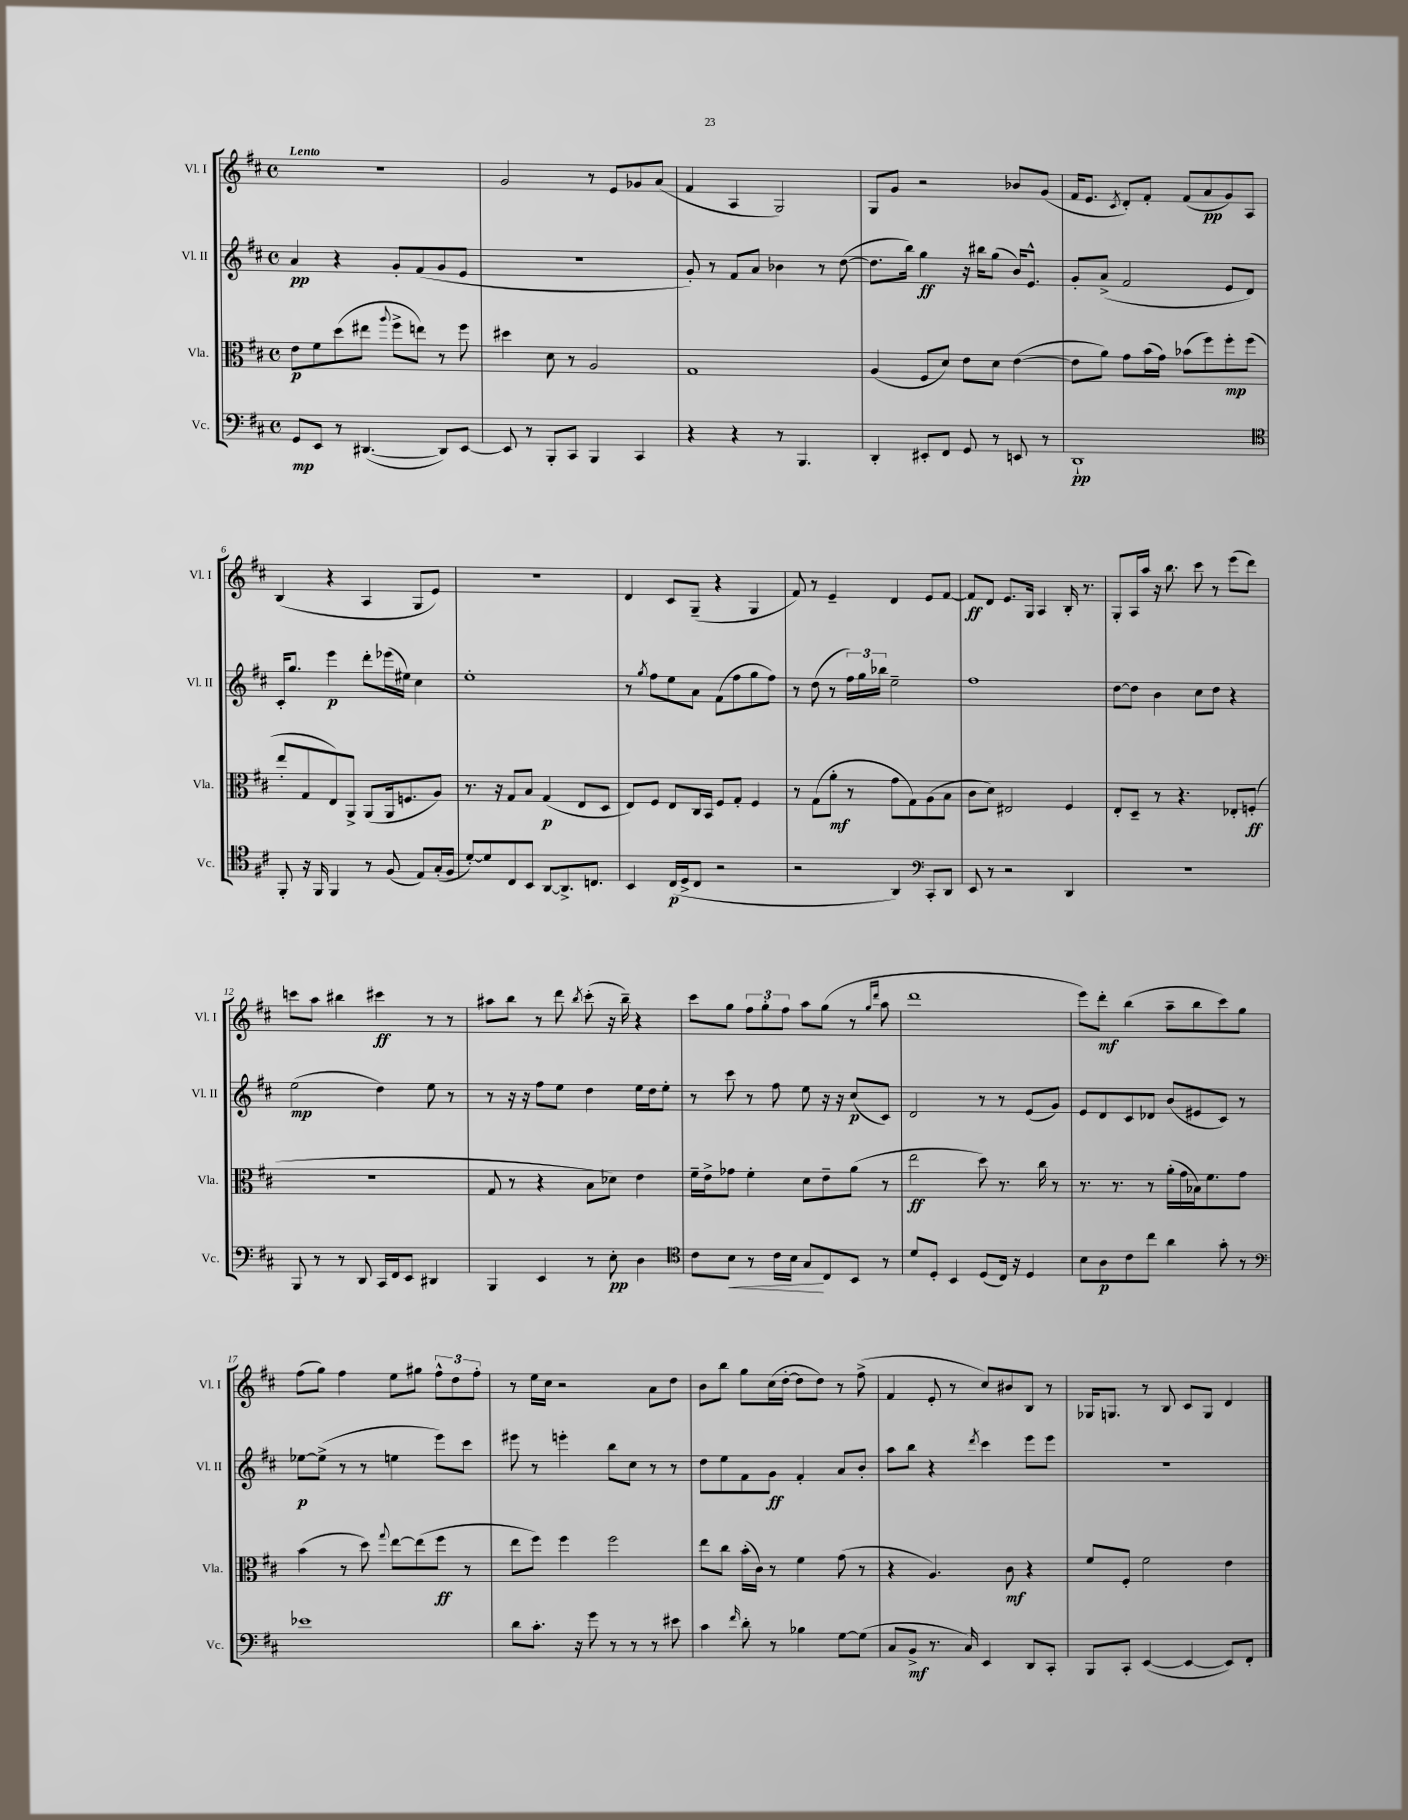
<<
\new StaffGroup <<
\new Staff = "s0" \with { instrumentName = "Vl. I" shortInstrumentName = "Vl. I" } {
    \clef treble \key d \major \defaultTimeSignature \time 4/4 \tempo "Lento"
    R1 |
    g'2 r8 e'8 ges'8 a'8( |
    fis'4 a4 g2) |
    g8 g'8 r2 bes'8 g'8( |
    fis'16 e'8. \acciaccatura { cis'8 } d'8-.) fis'8-. fis'8( a'8\pp g'8) a8 |
    b4( r4 a4 g8 e'8) |
    R1 |
    d'4 cis'8 g8--( r4 g4 |
    fis'8) r8 e'4-- d'4 e'8 fis'8~ |
    fis'8\ff d'8 e'8. g16 a4 b16-. r8. |
    g8-. a16 a''16 r16 b''8. cis'''8 r8 e'''8( d'''8) |
    c'''8 a''8 bis''4 cis'''4\ff r8 r8 |
    ais''8 b''8 r8 d'''8 \acciaccatura { b''8 } cis'''8-.( r16 b''16--) r4 |
    cis'''8 g''8 \tuplet 3/2 { fis''8 g''8-. fis''8 } a''8 g''8( r8 \grace { g''16 d'''16 } a''8 |
    d'''1 |
    e'''8) d'''8-.\mf b''4( a''8-- b''8 cis'''8) g''8 |
    fis''8( g''8) fis''4 e''8 gis''8 \tuplet 3/2 { fis''8-^ d''8 fis''8-. } |
    r8 e''16 cis''16 r2 a'8 d''8 |
    b'8 b''8 g''8 cis''16( d''16~-. d''8 d''8) r8 fis''8->( |
    fis'4 e'8-. r8 cis''8) bis'8 b8 r8 |
    ges16 g8. r8 b8 cis'8 g8 d'4 \bar "|." |
}
\new Staff = "s1" \with { instrumentName = "Vl. II" shortInstrumentName = "Vl. II" } {
    \clef treble \key d \major \defaultTimeSignature \time 4/4
    a'4\pp r4 g'8-. fis'8( g'8 e'8 |
    R1 |
    g'8-.) r8 fis'8 a'8 bes'4 r8 d''8~( |
    d''8. b''16) g''4\ff r16 bis''16 g''8( b'16) e'8.-^ |
    g'8-. a'8->( fis'2 e'8 d'8) |
    cis'16-. g''8. e'''4\p d'''8-. ees'''16( eis''16) cis''4 |
    e''1-. |
    r8 \acciaccatura { g''8 } fis''8 e''8 a'8 fis'8( fis''8 g''8 fis''8) |
    r8 d''8( r8 \tuplet 3/2 { fis''16) g''16 bes''16 } e''2-- |
    fis''1 |
    d''8~ d''8 b'4 cis''8 d''8 r4 |
    e''2\mp( d''4) e''8 r8 |
    r8 r16 r16 fis''8 e''8 d''4 e''16 d''16 e''8-. |
    r8 cis'''8 r8 fis''8 e''8 r16 r16 cis''8\p( cis'8) |
    d'2 r8 r8 e'8( g'8) |
    e'8 d'8 cis'8 des'8 b'8( eis'8 cis'8) r8 |
    ees''8~\p ees''8->( r8 r8 e''4 e'''8) cis'''8 |
    eis'''8 r8 e'''4-. b''8 cis''8 r8 r8 |
    d''8 e''8 fis'8 g'8\ff fis'4-. a'8 b'8-. |
    a''8 b''8 r4 \acciaccatura { d'''8 } cis'''4 e'''8 e'''8 |
    R1 \bar "|." |
}
\new Staff = "s2" \with { instrumentName = "Vla." shortInstrumentName = "Vla." } {
    \clef alto \key d \major \defaultTimeSignature \time 4/4
    e'8\p fis'8 d''8( eis''8 \appoggiatura { a''8 } fis''8-> e''8) r8 fis''8 |
    dis''4 d'8 r8 a2 |
    g1 |
    a4( fis8 d'8) e'8 d'8 e'4~( |
    e'8 a'8) g'8 b'16( g'16) bes'8( fis''8) fis''8-.\mp fis''8( |
    e''8-. g8 e8) a,8-> a,8( a,16 f8. a8) |
    r8. r16 g8 b8 g4\p( e8 d8 |
    e8) fis8 e8 cis16 b,16 fis8 g8-. fis4 |
    r8 g8( a'8-.\mf r8 g'8 g8) a8( b8 |
    cis'8 d'8) eis2 fis4 |
    e8-. d8-- r8 r4. ees8-. f8-.\ff( |
    R1 |
    g8 r8 r4 b8 des'8) e'4 |
    fis'16-- e'16-> ges'8 fis'4-. d'8 e'8-- a'8( r8 |
    e''2\ff d''8) r8. cis''16 r8 |
    r8. r8. r8 a'16-.( g'16 bes16) fis'8. g'8 |
    b'4( r8 d''8) \appoggiatura { g''8 } e''8~ e''8( fis''8\ff r8 |
    e''8 fis''8) fis''4 fis''2 |
    e''8 cis''8 b'16-.( cis'16) r8 fis'4 g'8( r8 |
    r4 a4.) cis'8\mf r4 |
    fis'8 fis8-. fis'2 e'4 \bar "|." |
}
\new Staff = "s3" \with { instrumentName = "Vc." shortInstrumentName = "Vc." } {
    \clef bass \key d \major \defaultTimeSignature \time 4/4
    g,8\mp e,8 r8 dis,4.~( dis,8) e,8~ |
    e,8 r8 b,,8-. cis,8 b,,4 cis,4 |
    r4 r4 r8 b,,4. |
    d,4-. eis,8-. fis,8 g,8 r8 e,8 r8 |
    d,1-!\pp |
    \clef tenor fis,8-. r16 fis,16 fis,4 r8 fis8( e8) g16-.( fis16 |
    d'8~-.) d'8 cis8 b,8 a,8~ a,8.-> c8. |
    b,4 cis16\p( d16-> cis8 r2 |
    r2 a,4) \clef bass cis,8-. d,8 |
    e,8 r8 r2 d,4 |
    R1 |
    b,,8 r8 r8 d,8 cis,16 fis,16 e,8 dis,4 |
    b,,4 e,4 r8 e8-.\pp d4 |
    \clef tenor cis'8 b8\< r8 cis'16 b16 g8\! cis8 b,8 r8 |
    d'8 d8-. b,4 d8( cis16) r16 d4 |
    b8 a8\p cis'8 cis''8 a'4 g'8-. r8 |
    \clef bass ees'1 |
    d'8 cis'8.-. r16 g'8 r8 r8 r8 eis'8 |
    cis'4 \grace { fis'16 } d'8-. r8 bes4 g8~ g8( |
    cis8 b,8->\mf r8. cis16) e,4 d,8 cis,8-. |
    b,,8 cis,8-. e,4~( e,4~ e,8) fis,8-. \bar "|." |
}
>>
>>
